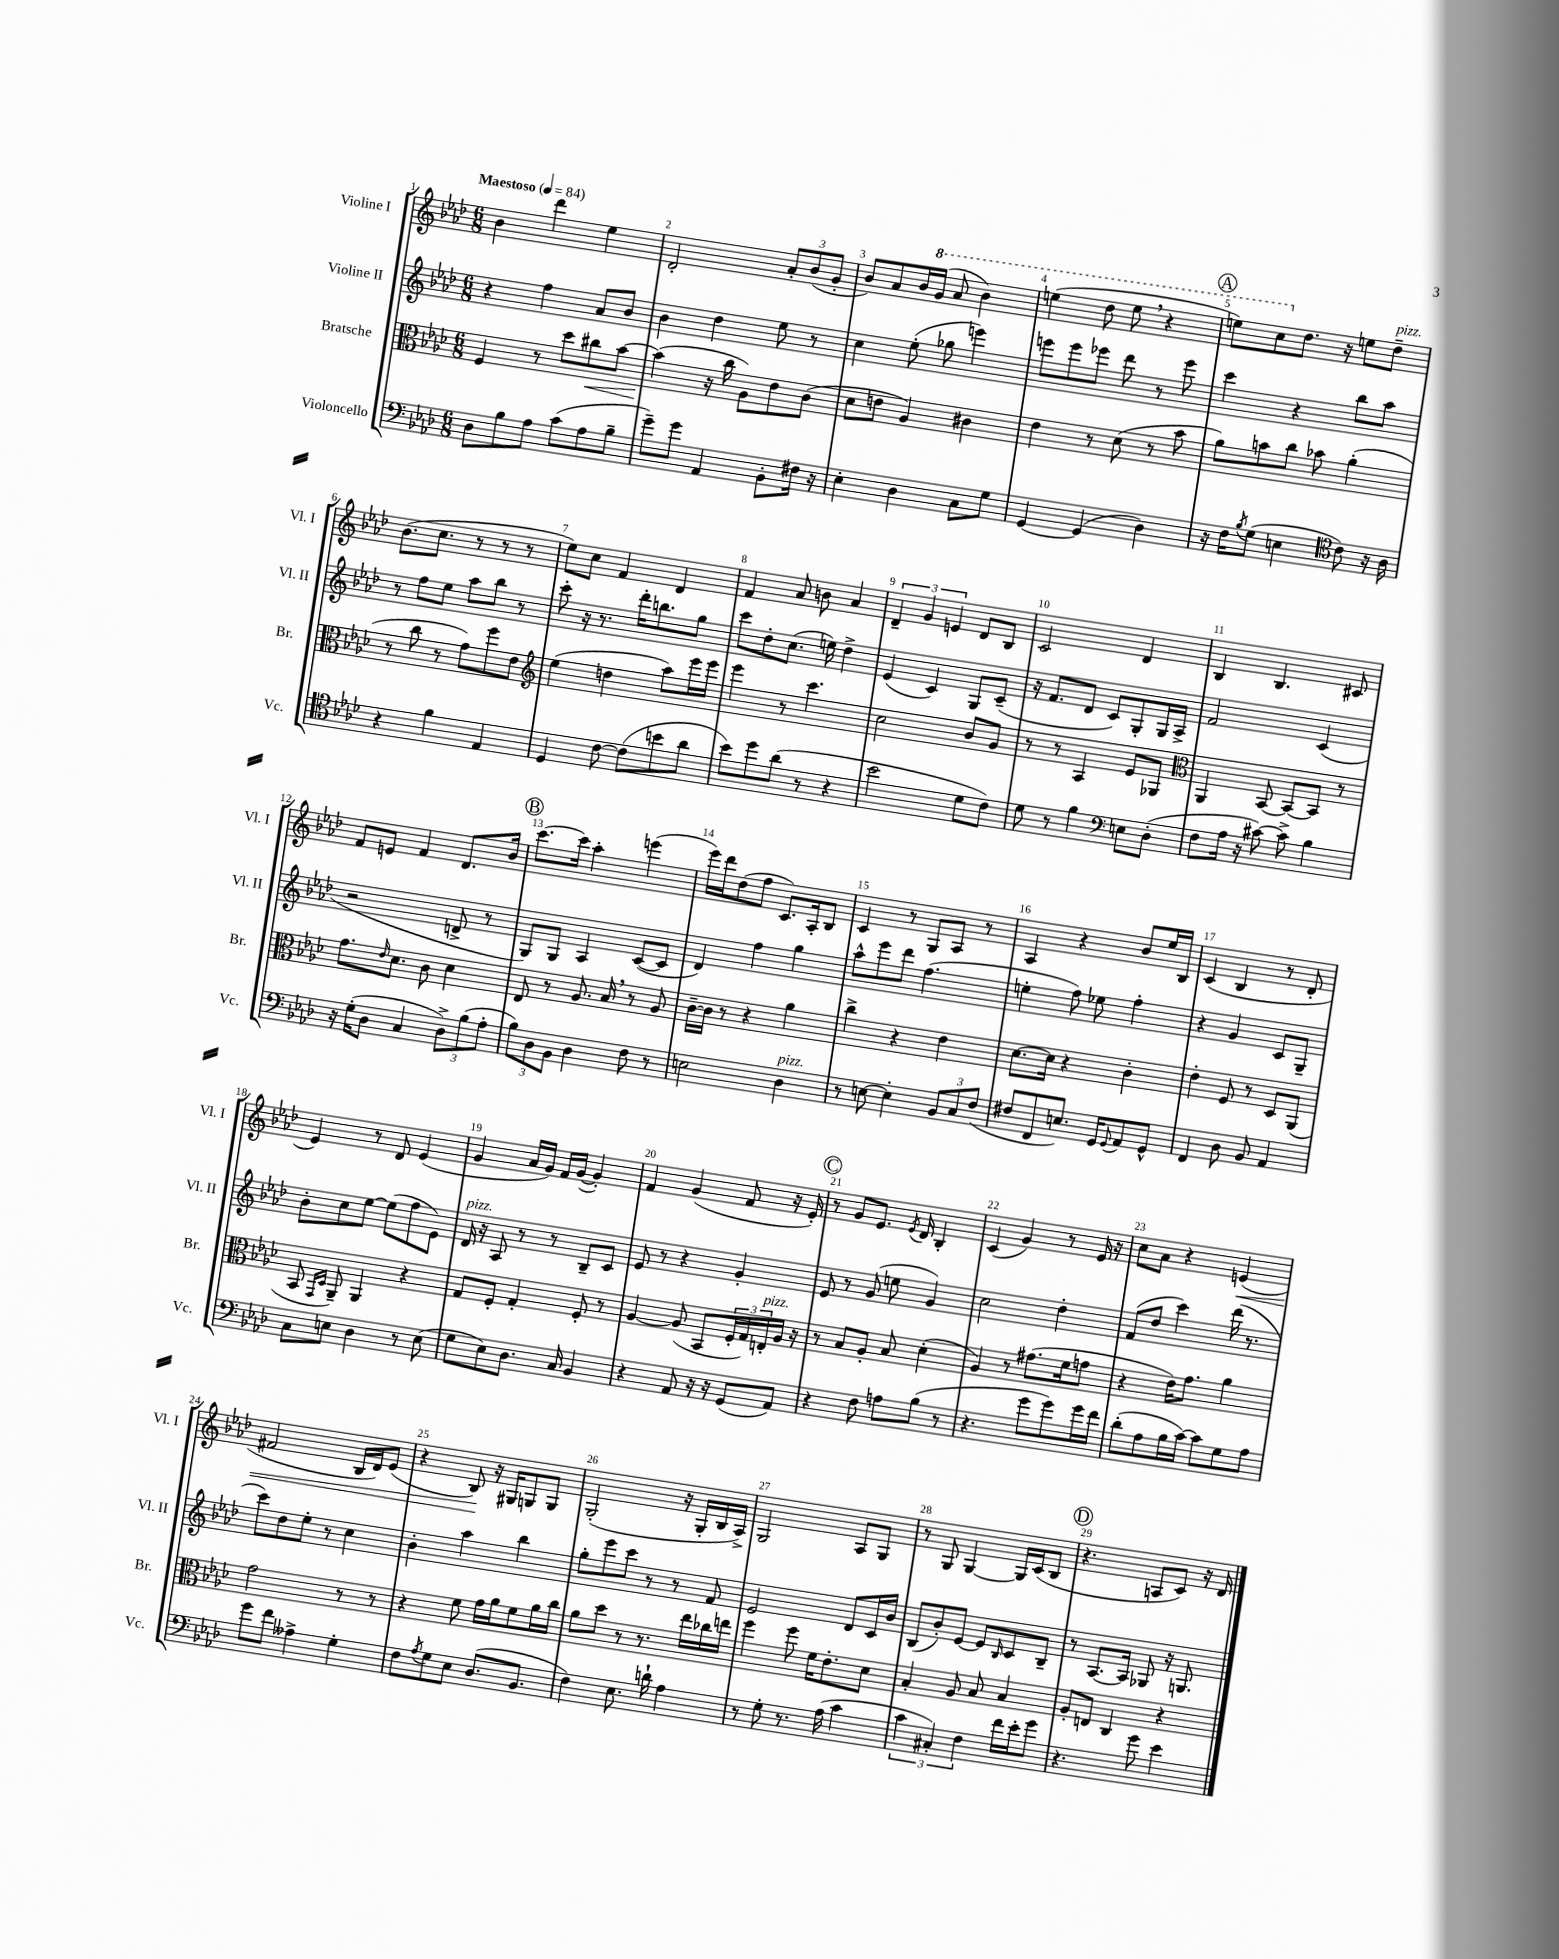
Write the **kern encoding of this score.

**kern	**kern	**kern	**kern
*staff4	*staff3	*staff2	*staff1
*clefF4	*clefC3	*clefG2	*clefG2
*k[b-e-a-d-]	*k[b-e-a-d-]	*k[b-e-a-d-]	*k[b-e-a-d-]
*M6/8	*M6/8	*M6/8	*M6/8
*MM84	*MM84	*MM84	*MM84
8D-	4F	4r	4b-
8B-	.	.	.
8A-	8r	4ff	4ddd-
(8c	8dd-	.	.
8A-	8cc#	8a-	4ee-
8B-~	[8b-	8b-	.
=	=	=	=
8g~)	(4b-]	4b-	2d-'
8g	.	.	.
4AA-	16r	4dd-	.
.	16cc	.	.
.	8A-)	.	.
8BB-'	8e-	8ee-	12a-'
.	.	.	(12b-
16F#	(8c	8r	.
.	.	.	12g'
16r	.	.	.
=	=	=	=
4E-'	8d-	4cc	8b-)
.	8e	.	8a-
4D-	4A-)	(8ee-'	16b-
.	.	.	(16gg
.	.	8gg-	8aa-
8C	4c#	4eee)	4bb-)
8G	.	.	.
=	=	=	=
[4GG	4e-	8eee	(4eee
.	.	8eee	.
(4GG]	8r	8eee-	8ddd-
.	(8d-	8ddd-	8eee
4D-)	8r	8r	4r
.	8b-	8eee-	.
=	=	=	=
16r	8a-)	4ccc	8eee)
16F	.	.	.
8qB-	.	.	.
(8G	8b	.	8ccc
4E	8cc	4r	8.dd-
.	8b-	.	.
.	.	.	16r
*clefC4	*	*	*
8c)	(4a-'	8bb-	8ee
16r	.	8aa-	8dd-~
16A-	.	.	.
=	=	=	=
4r	8r	8r	(8.b-
.	8cc	8ff	.
.	.	.	8.cc
4f	8r	8ee-	.
.	8g)	8aa-	8r
4E-	8ff	8bb-	8r
.	8e-	8r	8r
=	=	=	=
*	*clefG2	*	*
4D-	(4ee-	8ccc'	8ee-)
.	.	16r	8cc
.	.	8.r	.
[8c	4dd	.	4f
(8c]	.	16ddd-'	.
.	.	8.bb	.
8b	8aa-)	.	4d-
8a-	16eee-	8gg	.
.	16eee-	.	.
=	=	=	=
8b-)	4eee-	8ccc	4f
8dd-	.	8dd-'	.
(8a-	8r	(8.cc	8a-
8r	4.ccc	.	8b
.	.	16ee)	.
4r	.	4dd-^	4a-
=	=	=	=
2b-	2cc	(4e-	6d-~
.	.	.	6g
.	.	4c)	.
.	.	.	6e
8d-	8b-	8G	8d-
8c)	8g	(8c~	8B-
=	=	=	=
8d-	8r	16r	2c
.	.	8.f	.
8r	8r	.	.
4f	4A-	8d-	.
.	.	8c)	.
*clefF4	*	*	*
8E	8e-	8G'	4d-
(8D-'	8G-	16G	.
.	.	16A-^	.
=	=	=	=
*	*clefC3	*	*
8F	4AA-	2f	4B-
16A-	.	.	.
16r	.	.	.
[8c#)	[8BB-	.	4.B-
8c#^]	8BB-_	.	.
4B-	8BB-]	(4c	.
.	8r	.	8c#
=	=	=	=
16r	8.g	2r	8f
(16G'	.	.	.
8D-	.	.	8e
.	16qqe-	.	.
.	8.d-	.	.
4C	.	.	4f
.	8c	.	.
12D-^)	4d-	8d^	8.d-
(12B-	.	.	.
.	.	8r	.
12A-'	.	.	.
.	.	.	16b-
=	=	=	=
12B-)	8E-	8G)	[8.ccc
12D-	.	.	.
.	8r	8G	.
12BB-	.	.	.
.	.	.	16ccc]
4D-	8.A-	4A-	4aa-'
.	16B-	.	.
8F	8r	([8c	(4eee
8r	8A-	8c]	.
=	=	=	=
2E	[16c~	4d-)	16eee-)
.	16c]	.	16ddd-
.	8r	.	(8dd-
.	4r	4ff	8ff
.	.	.	8.c)
4D-	4a-	4gg	.
.	.	.	16A-'
.	.	.	8B-
=	=	=	=
8r	4cc^	8aa-^^	4c
[8E	.	8eee-	.
4E']	4r	8ddd-	8r
.	.	(4.ff	8G
12BB-	4e-	.	8A-
12C	.	.	.
.	.	.	8r
(12F	.	.	.
=	=	=	=
8F#	[8.d-	4ee'	4A-
8FF	.	.	.
.	16d-]	.	.
8.E)	4r	8ff)	4r
.	.	8ee-	.
16GG	.	.	.
8qqGG	.	.	.
8AA-	4c'	4ff'	8b-
8GG^^	.	.	16ee-
.	.	.	16B-
=	=	=	=
4FF	4e-'	4r	(4c
8D-	8F	4g	4B-
8BB-	8r	.	.
4AA-	8D-	8c	8r
.	(8AA-	8G~	8d-'
=	=	=	=
8C	8BB-	8b-'	4e-)
.	16qqGG	.	.
.	16qqD-	.	.
8E	8AA-~)	8cc	.
4D-	4AA-	[8ee-	8r
.	.	(8ee-]	8d-
8r	4r	8ff	(4e-
(8E	.	8e-)	.
=	=	=	=
8G	8G	16d-	4g
.	.	16r	.
8E-)	8F'	8A-	.
8.D-	4G'	8r	16a-
.	.	.	16g)
.	.	8r	16f
16C	.	.	([16g
4BB-	8F'	8B-~	4g'])
.	8r	8c	.
=	=	=	=
4r	[4A-	8e-	4f
.	.	8r	.
8AA-	(8A-]	4r	(4g
16r	8BB-	.	.
16r	.	.	.
(8GG	24F'	4g'	8f
.	24G)	.	.
.	24E'	.	.
8AA-)	16A-	.	16r
.	16r	.	16e-')
=	=	=	=
4r	8r	8e-	8r
.	8B-	8r	8g
8F	8A-'	(8g	8.e-
8A	8B-	8ee	.
.	.	.	8qe-
.	.	.	16d-
(8B-	(4d-'	4g)	4B-'
8r	.	.	.
=	=	=	=
4.r	4A-)	2cc	(4c
.	8r	.	4g)
8g	(8.g#	.	.
8g)	.	4dd-'	8r
.	16f	.	.
16g	8g	.	16e-
16f	.	.	16r
=	=	=	=
(8d-'	4r	(8f	8cc
8A-	.	8dd-	8a-
16B-	16e-)	4ccc)	4r
[16c)	8.g	.	.
8c]	.	.	.
8G	4a-	(16ddd-	(4e
.	.	8.r	.
8A-	.	.	.
=	=	=	=
8g	2g	8ccc)	2f#
8f	.	8dd-	.
4A--^	.	8ee-'	.
.	.	8r	.
4G'	8r	4cc	16B-
.	.	.	16d-)
.	8r	.	(8e-
=	=	=	=
8F	4r	4b-'	4r
8qA-	.	.	.
8G	.	.	.
8E-	8f	4aa-	8B-)
(8.D-	16g	.	16r
.	16a-	.	16G#
.	8f	4bb-	8G
8.BB-	.	.	.
.	16a-	.	8G
.	16cc	.	.
=	=	=	=
4F)	8a-	8gg'	(2G'
.	8dd-	8eee-	.
8.E-	8r	8ccc	.
.	8.r	8r	.
16d`	.	.	.
4A-	.	8r	16r
.	16ee-	.	16G'
.	16cc-	8f	16B-
.	16ee	.	16A-^)
=	=	=	=
8r	4ff	2e-	2G
8G'	.	.	.
8.r	8ff	.	.
.	16f	.	.
(16A-	8.e-'	.	.
4c	.	8d-	8A-
.	8d-	16c	8G
.	.	16b-	.
=	=	=	=
6c	4B-'	(8B-	8r
.	.	8b-')	8G
6C#')	.	.	.
.	8A-	[8e-	[4G
6F	.	.	.
.	8B-	8e-]	.
.	.	16qqB-	.
16f	4B-	8c	16G]
16e-'	.	.	(16c
8g	.	8B-~	8B-
=	=	=	=
4.r	8A-'	8r	4.r
.	8E	[8.A-	.
.	4C	.	.
.	.	16A-]	.
8g	.	8G-	8A
4e-	4r	16r	8c)
.	.	8.G	.
.	.	.	16r
.	.	.	16d-
==	==	==	==
*-	*-	*-	*-
